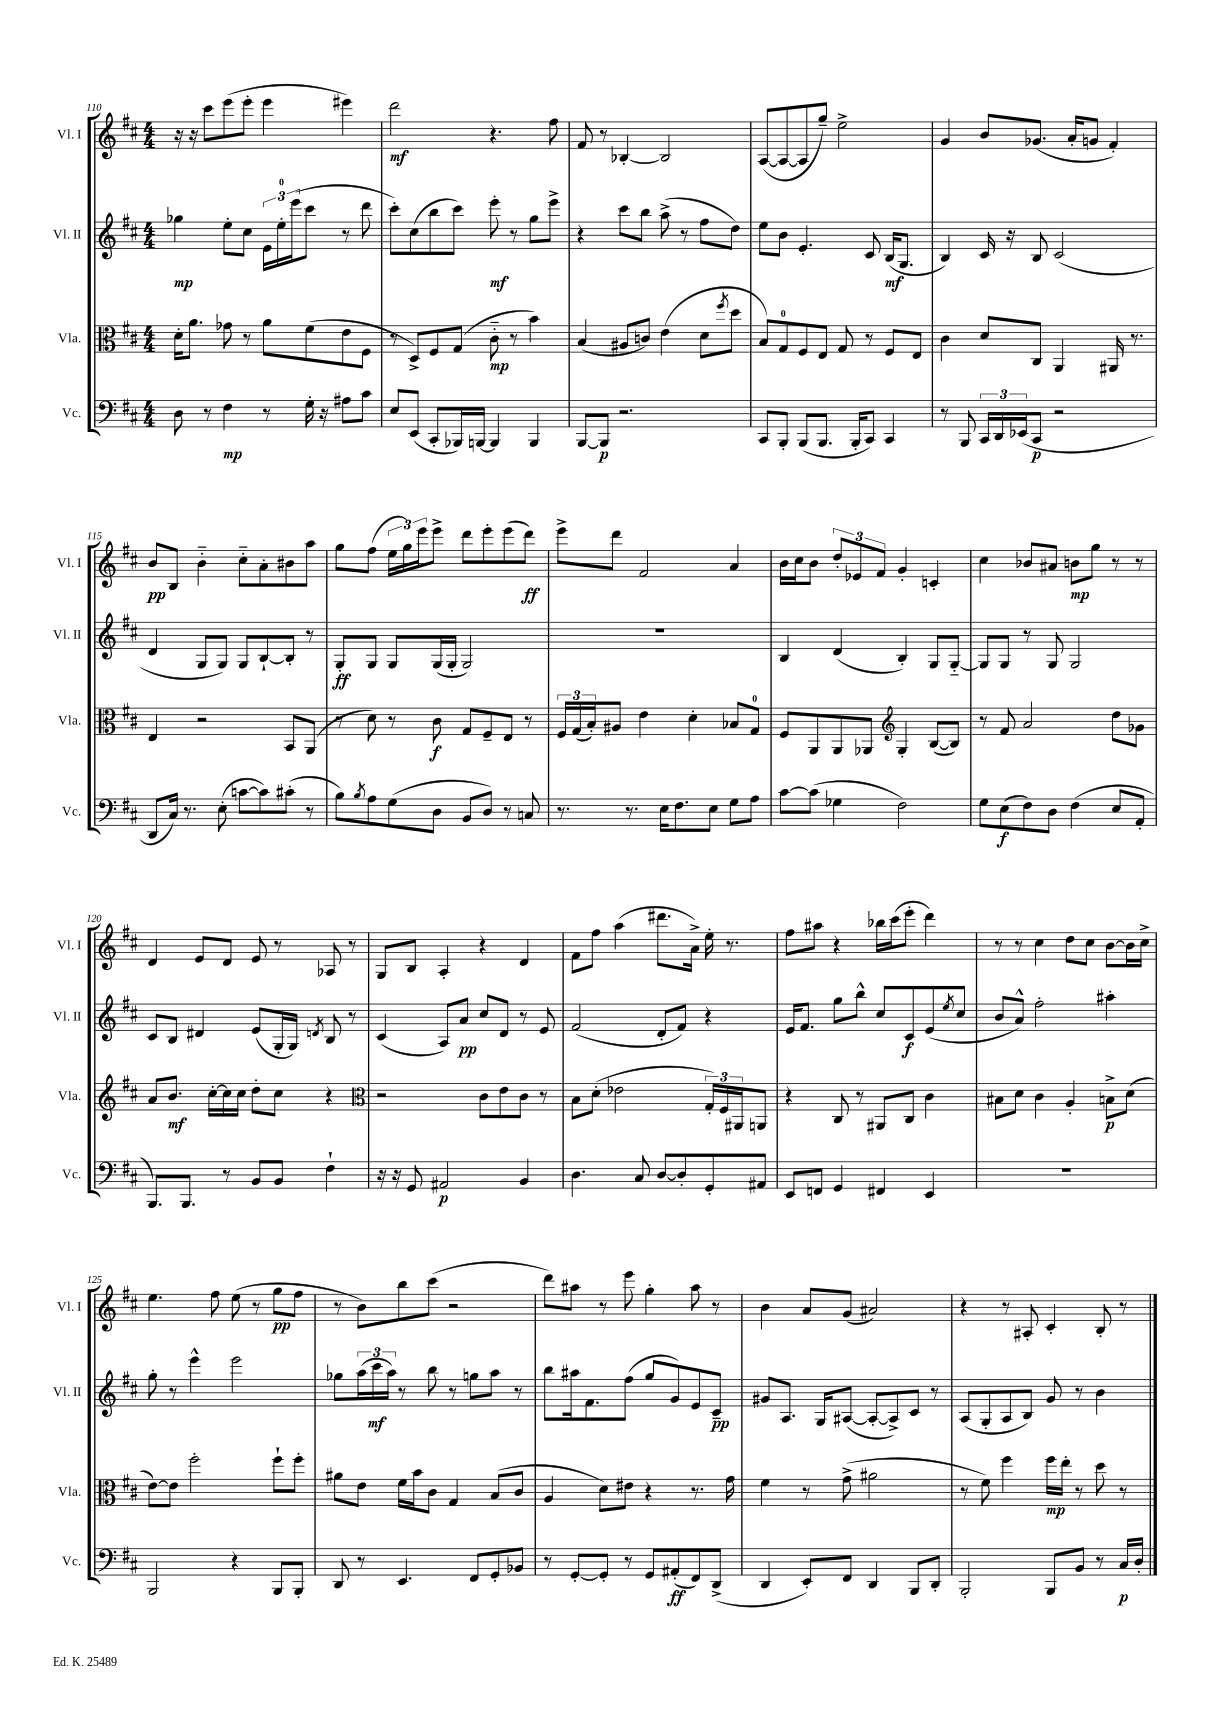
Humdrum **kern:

**kern	**dynam	**kern	**dynam	**kern	**dynam	**kern	**dynam
*part4	*part4	*part3	*part3	*part2	*part2	*part1	*part1
*staff4	*staff4	*staff3	*staff3	*staff2	*staff2	*staff1	*staff1
*I"Vc.	*	*I"Vla.	*	*I"Vl. II	*	*I"Vl. I	*
*I'Vc.	*	*I'Vla.	*	*I'Vl. II	*	*I'Vl. I	*
*clefF4	*	*clefC3	*	*clefG2	*	*clefG2	*
*k[f#c#]	*	*k[f#c#]	*	*k[f#c#]	*	*k[f#c#]	*
*M4/4	*	*M4/4	*	*M4/4	*	*M4/4	*
=110	=110	=110	=110	=110	=110	=110	=110
8D\	.	16d'\KL	.	4gg-X\	mp	16r	.
.	.	8.a\J	.	.	.	16r	.
8r	.	.	.	.	.	8ccc#\L	.
4F#\	mp	8g-X\	.	8ee'\L	.	(8eee\	.
.	.	8r	.	8cc#\J	.	8eee'\J	.
8r	.	8a\L	.	24e\LL	.	4eee\	.
.	.	.	.	24ee'\	.	.	.
.	.	.	.	(24eee\J	.	.	.
16G'\	.	(8f#\	.	8ccc#\J	.	.	.
16r	.	.	.	.	.	.	.
8A#X\L	.	8e\	.	8r	.	4eee#X\)	.
8c#\J	.	8F#\J	.	8ddd\	.	.	.
=111	=111	=111	=111	=111	=111	=111	=111
8E/L	.	8r	.	8ccc#'\L)	.	2ddd\	mf
(8EE/J	.	8D^/L)	.	(8cc#\	.	.	.
8CC#'/L	.	8F#/	.	8bb\	.	.	.
16BBB-X/L)	.	(8G/J	.	8ccc#\J)	.	.	.
[16BBBn/JJ	.	.	.	.	.	.	.
4BBB/]	.	8c#\	mp	8eee'\	mf	4.r	.
.	.	8r	.	8r	.	.	.
4BBB/	.	4b\)	.	8gg\L	.	.	.
.	.	.	.	8eee^\J	.	8ff#\	.
=112	=112	=112	=112	=112	=112	=112	=112
[8BBB/L	.	(4B/	.	4r	.	8f#/	.
8BBB/J]	p	.	.	.	.	8r	.
2.r	.	8A#X/L	.	8ccc#\L	.	[4B-X'/	.
.	.	8cn/J)	.	8bb\J	.	.	.
.	.	(4e\	.	(8aa^\	.	2B-/]	.
.	.	.	.	8r	.	.	.
.	.	8d\L	.	8ff#\L	.	.	.
.	.	8qff#/	.	.	.	.	.
.	.	8dd\J	.	8dd\J)	.	.	.
=113	=113	=113	=113	=113	=113	=113	=113
8CC#/L	.	8B/L)	.	8ee\L	.	([8A/L	.
8BBB'/J	.	8G/	.	8b\J	.	8A/_	.
(8BBB/L	.	8F#/	.	4.e'/	.	8A/]	.
8.BBB/J	.	8E/J	.	.	.	8gg~/J)	.
.	.	8G/	.	.	.	2ee^\	.
16BBB'/KL	.	.	.	.	.	.	.
8CC#/J)	.	8r	.	8c#/	.	.	.
4CC#/	.	8F#/L	.	(16B/KL	mf	.	.
.	.	.	.	8.G/J	.	.	.
.	.	8E/J	.	.	.	.	.
=114	=114	=114	=114	=114	=114	=114	=114
8r	.	4c#\	.	4B/)	.	4g/	.
8BBB/	.	.	.	.	.	.	.
24CC#/LL	.	8d/L	.	16c#/	.	8b/L	.
24DD/	.	.	.	.	.	.	.
.	.	.	.	16r	.	.	.
(24EE-X/J	.	.	.	.	.	.	.
8CC#/J	p	8C#/J	.	8B/	.	(8.g-X/J	.
2r	.	4AA/	.	(2c#/	.	.	.
.	.	.	.	.	.	16a'/KL	.
.	.	.	.	.	.	8gn/J	.
.	.	16AA#X/	.	.	.	4f#'/)	.
.	.	8.r	.	.	.	.	.
!!LO:LB:g=z
=115	=115	=115	=115	=115	=115	=115	=115
8DD/L	.	4E/	.	4d/	.	8b/L	pp
16C#/Jk)	.	.	.	.	.	8B/J	.
8.r	.	.	.	.	.	.	.
.	.	2r	.	8G/L	.	4b\	.
(8E'\	.	.	.	8G/J)	.	.	.
[8cn\L	.	.	.	8G/L	.	8cc#\L	.
8c\])	.	.	.	[8B`/	.	8a'\	.
(8c#X'\J	.	8BB/L	.	8B'/J]	.	8b#X\	.
8r	.	(8AA/J	.	8r	.	8aa\J	.
=116	=116	=116	=116	=116	=116	=116	=116
8B\L)	.	8r	.	8G'/L	ff	8gg\L	.
8qB/	.	.	.	.	.	.	.
8A\	.	8d\)	.	8G/J	.	(8ff#\J	.
(8G\	.	8r	.	8G/L	.	24ee\LL	.
.	.	.	.	.	.	24gg\)	.
.	.	.	.	.	.	24eee\J	.
8D\J	.	8c#\	f	(16G/L	.	8eee^\J	.
.	.	.	.	16G'/JJ	.	.	.
8BB/L	.	8G/L	.	2G/)	.	8ddd\L	.
8D/J)	.	8F#~/	.	.	.	8eee'\	.
8r	.	8E/J	.	.	.	(8eee\	.
8Cn/	.	8r	.	.	.	8ddd\J)	ff
=117	=117	=117	=117	=117	=117	=117	=117
8.r	.	24F#/LL	.	1r	.	8eee^\L	.
.	.	(24G/	.	.	.	.	.
.	.	24B'/J)	.	.	.	.	.
.	.	8A#X/J	.	.	.	8ddd\J	.
8.r	.	.	.	.	.	.	.
.	.	4e\	.	.	.	2f#/	.
16E\KL	.	.	.	.	.	.	.
8.F#\	.	.	.	.	.	.	.
.	.	4d'\	.	.	.	.	.
8E\J	.	.	.	.	.	.	.
8G\L	.	8B-X/L	.	.	.	4a/	.
8A\J	.	8G/J	.	.	.	.	.
=118	=118	=118	=118	=118	=118	=118	=118
[8c#\L	.	8F#/L	.	4B/	.	16b\LL	.
.	.	.	.	.	.	16cc#\J	.
(8c#\J]	.	8AA/	.	.	.	8b\J	.
4G-X\	.	8AA/	.	(4d/	.	12dd'/L	.
.	.	.	.	.	.	12e-X/	.
.	.	8AA-X/J	.	.	.	.	.
.	.	.	.	.	.	12f#/J	.
*	*	*clefG2	*	*	*	*	*
2F#\)	.	4G'/	.	4B'/)	.	4g'/	.
.	.	([8B/L	.	8G/L	.	4cn'/	.
.	.	8B/J])	.	[8G/J	.	.	.
=119	=119	=119	=119	=119	=119	=119	=119
8G\L	.	8r	.	8G/L]	.	4cc#\	.
(8E\	f	8f#/	.	8G/J	.	.	.
8F#\)	.	2a/	.	8r	.	8b-X/L	.
8D\J	.	.	.	8G/	.	8a#X/J	.
(4F#\	.	.	.	2G/	.	8bn\L	mp
.	.	.	.	.	.	8gg\J	.
8E/L	.	8dd\L	.	.	.	8r	.
8AA'/J	.	8g-X\J	.	.	.	8r	.
!!LO:LB:g=z
=120	=120	=120	=120	=120	=120	=120	=120
8.BBB/L)	.	8a/L	.	8c#/L	.	4d/	.
.	.	8.b/J	mf	8B/J	.	.	.
8.BBB/J	.	.	.	.	.	.	.
.	.	.	.	4d#X/	.	8e/L	.
.	.	[16cc#'\LL	.	.	.	.	.
8r	.	16cc#\]	.	.	.	8d/J	.
.	.	16cc#\JJ	.	.	.	.	.
8BB/L	.	8dd'\L	.	(8e/L	.	8e/	.
8BB/J	.	8cc#\J	.	16G'/L	.	8r	.
.	.	.	.	16G/JJ)	.	.	.
.	.	.	.	8qdn/	.	.	.
4F#`\	.	4r	.	8B/	.	8A-X/	.
.	.	.	.	8r	.	8r	.
=121	=121	=121	=121	=121	=121	=121	=121
*	*	*clefC3	*	*	*	*	*
16r	.	2r	.	(4c#/	.	8G/L	.
16r	.	.	.	.	.	.	.
8GG/	.	.	.	.	.	8B/J	.
2AA#X/	p	.	.	8A/L)	.	4A'/	.
.	.	.	.	8a/J	pp	.	.
.	.	8c#\L	.	8cc#/L	.	4r	.
.	.	8e\	.	8d/J	.	.	.
4BB/	.	8c#\J	.	8r	.	4d/	.
.	.	8r	.	8e/	.	.	.
=122	=122	=122	=122	=122	=122	=122	=122
4.D\	.	8B\L	.	(2f#/	.	8f#\L	.
.	.	(8d'\J	.	.	.	8ff#\J	.
.	.	2e-X\	.	.	.	(4aa\	.
8C#/	.	.	.	.	.	.	.
[8D/L	.	.	.	8d'/L	.	8.ddd#X\L	.
8D'/]	.	.	.	8f#/J)	.	.	.
.	.	.	.	.	.	16a^\Jk)	.
8GG'/	.	24G'/LL)	.	4r	.	16ee'\	.
.	.	24F#/	.	.	.	.	.
.	.	.	.	.	.	8.r	.
.	.	24AA#X/J	.	.	.	.	.
8AA#X/J	.	8AAn/J	.	.	.	.	.
=123	=123	=123	=123	=123	=123	=123	=123
8EE/L	.	4r	.	16e/KL	.	8ff#\L	.
.	.	.	.	8.f#/J	.	.	.
8FFn/J	.	.	.	.	.	8aa#X\J	.
4GG/	.	8C#/	.	8gg\L	.	4r	.
.	.	8r	.	8bb^^\J	.	.	.
4FF#X/	.	8AA#X/L	.	8cc#/L	.	16bb-X\LL	.
.	.	.	.	.	.	(16ccc#\J	.
.	.	8C#/J	.	8c#/	f	8eee'\J	.
4EE/	.	4c#\	.	(8e/	.	4ddd\)	.
.	.	.	.	8qee/	.	.	.
.	.	.	.	8cc#/J	.	.	.
=124	=124	=124	=124	=124	=124	=124	=124
1r	.	8B#X\L	.	8b/L	.	8r	.
.	.	8d\J	.	8a^^/J)	.	8r	.
.	.	4c#\	.	2ff#'\	.	4cc#\	.
.	.	4A'/	.	.	.	8dd\L	.
.	.	.	.	.	.	8cc#\J	.
.	.	8Bn^\L	p	4aa#X'\	.	[8b\L	.
.	.	(8d\J	.	.	.	16b\L]	.
.	.	.	.	.	.	16cc#^\JJ	.
!!LO:LB:g=z
=125	=125	=125	=125	=125	=125	=125	=125
2BBB/	.	[8e\L)	.	8gg'\	.	4.ee\	.
.	.	8e\J]	.	8r	.	.	.
.	.	2ff#'\	.	4eee^^\	.	.	.
.	.	.	.	.	.	8ff#\	.
4r	.	.	.	2eee\	.	(8ee\	.
.	.	.	.	.	.	8r	.
8BBB/L	.	8ff#`\L	.	.	.	8gg\L	pp
8BBB'/J	.	8ff#'\J	.	.	.	8ff#\J	.
=126	=126	=126	=126	=126	=126	=126	=126
8DD/	.	8a#X\L	.	8gg-X\L	.	8r	.
8r	.	8e\J	.	(24aa\L	.	8b\L)	.
.	.	.	.	24ccc#\	mf	.	.
.	.	.	.	24aa\JJ)	.	.	.
4.EE/	.	16f#\LL	.	8r	.	8bb\	.
.	.	16b\J	.	.	.	.	.
.	.	8c#\J	.	8bb\	.	(8ccc#\J	.
.	.	4G/	.	8r	.	2r	.
8FF#/L	.	.	.	8ggn\L	.	.	.
8GG'/	.	(8B/L	.	8aa\J	.	.	.
8BB-X/J	.	8c#/J	.	8r	.	.	.
=127	=127	=127	=127	=127	=127	=127	=127
8r	.	4A/	.	8bb\L	.	8ddd\L)	.
[8GG'/L	.	.	.	16aa#X\k	.	8aa#X\J	.
.	.	.	.	8.f#\	.	.	.
8GG'/J]	.	8d\L)	.	.	.	8r	.
8r	.	8e#X\J	.	(8ff#\J	.	8eee\	.
8GG/L	.	4r	.	8gg/L	.	4gg'\	.
(8AA#X'/	ff	.	.	8g/)	.	.	.
8FF#/)	.	8.r	.	8e/	.	8aa#\	.
(8DD^/J	.	.	.	8c#~/J	pp	8r	.
.	.	16g\	.	.	.	.	.
=128	=128	=128	=128	=128	=128	=128	=128
4DD/	.	4f#\	.	8g#X/L	.	4b\	.
.	.	.	.	8.A/J	.	.	.
8EE'/L)	.	8r	.	.	.	8a/L	.
.	.	.	.	16G/KL	.	.	.
8FF#/J	.	(8g^\	.	([8A#X/J	.	(8g/J	.
4DD/	.	2a#X\	.	8A#'/L_	.	2a#X/)	.
.	.	.	.	8A#^/])	.	.	.
8BBB/L	.	.	.	8c#/J	.	.	.
8DD'/J	.	.	.	8r	.	.	.
=129	=129	=129	=129	=129	=129	=129	=129
2BBB'/	.	8r	.	(8A/L	.	4r	.
.	.	8f#\)	.	8G'/	.	.	.
.	.	4ff#\	.	8A/	.	8r	.
.	.	.	.	8B/J)	.	8A#X'/	.
8BBB/L	.	16ff#\LL	mp	8g/	.	4c#'/	.
.	.	16ee'\JJ	.	.	.	.	.
8BB/J	.	8r	.	8r	.	.	.
8r	.	8dd\	.	4b\	.	8B'/	.
16C#/LL	p	8r	.	.	.	8r	.
16D'/JJ	.	.	.	.	.	.	.
==	==	==	==	==	==	==	==
*-	*-	*-	*-	*-	*-	*-	*-
